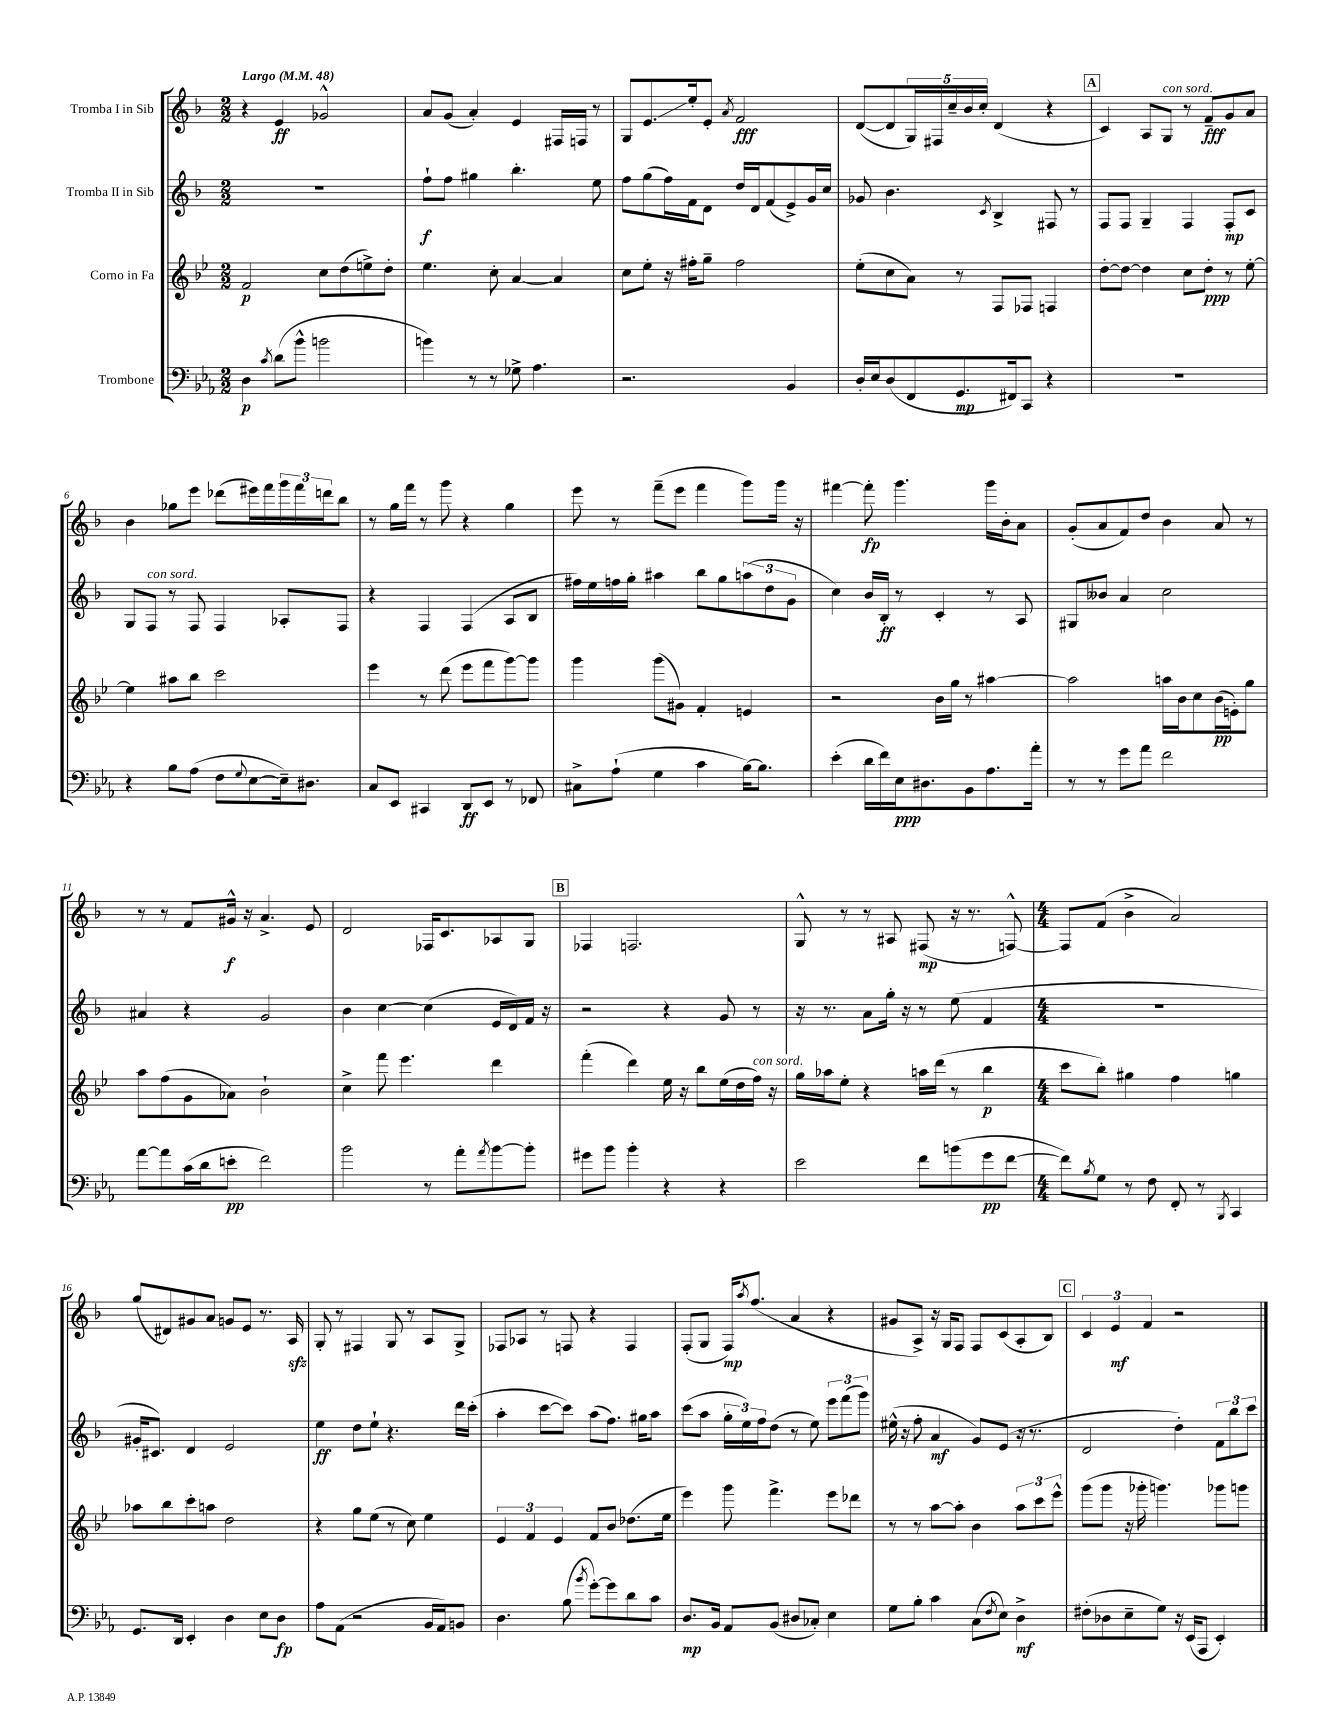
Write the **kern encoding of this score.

**kern	**kern	**kern	**kern
*staff4	*staff3	*staff2	*staff1
*clefF4	*clefG2	*clefG2	*clefG2
*k[b-e-a-]	*k[b-e-]	*k[b-]	*k[b-]
*M2/2	*M2/2	*M2/2	*M2/2
*MM48	*MM48	*MM48	*MM48
4D\	2f/	1r	4r
8qc/	.	.	.
(8d\L	.	.	4e/
8b-^^\J	.	.	.
2b\	8cc\L	.	2g-^^/
.	(8dd\	.	.
.	8ee^\)	.	.
.	8dd'\J	.	.
=	=	=	=
4b\)	4.ee-\	8ff`\L	8a/L
.	.	8ff\J	(8g/J
8r	.	4gg#\	4a'/)
8r	8cc'\	.	.
8G-^\	[4a/	4.bb-'\	4e/
4.A-\	.	.	.
.	4a/]	.	16F#/LL
.	.	.	16F/JJ
.	.	8ee\	8r
=	=	=	=
2.r	8cc\L	8ff\L	8G/L
.	8ee-'\J	(8gg\	8.e/
.	16r	16ff\L)	.
.	16ff#'\LK	16f\J	16ee'/k
.	8gg~\J	8d\J	8e'/J
.	.	.	8qa/
.	2ff#\	16dd/LL	2f/
.	.	16d/J	.
.	.	(8f/	.
4BB-/	.	8e^/)	.
.	.	16g/L	.
.	.	16cc/JJ	.
=	=	=	=
16D'/LL	(8ee-'\L	8g-/	([8d/L
16E-/J	.	.	.
(8D/	8cc\	4.b-\	8d/]
8FF/	8a\J)	.	20G/L)
.	.	.	20F#/
.	.	.	20cc~/
8.GG/	8r	.	.
.	.	.	20b-/
.	.	.	20cc'/JJ
.	.	8qc/	.
.	8F/L	4B-^/	(4d/
16FF#/k)	.	.	.
8CC/J	8F-/J	.	.
4r	4F/	8F#/	4r
.	.	8r	.
=	=	=	=
1r	[8dd'\L	8F/L	4c/)
.	8dd\_J	8F/J	.
.	4dd\]	4G~/	8A/L
.	.	.	8G/J
.	8cc\L	4F/	8r
.	8dd'\J	.	8f~/L
.	8r	8F'/L	8g/
.	[8ee-'\	8c/J	8a/J
=	=	=	=
4r	4ee-\]	8G/L	4b-\
.	.	8F/J	.
8B-\L	8aa#\L	8r	8gg-\L
(8A-\J	8bb-\J	8F/	8eee\J
8F\L	2ccc\	4F/	(8ddd-\L
8qqG/	.	.	.
[8E-\	.	.	16eee#\L)
.	.	.	16fff\
16E-~\]k)	.	8A-'/L	24ggg\
.	.	.	24fff\
8.D#\J	.	.	.
.	.	.	24ddd\J
.	.	8F/J	8bb-\J
=	=	=	=
8C/L	4eee-\	4r	8r
8EE-/J	.	.	16gg\LL
.	.	.	16fff\JJ
4CC#/	8r	4F/	8r
.	(8ddd\	.	8ggg\
8DD/L	8eee-\L	(4F/	4r
8EE-/J	8fff\	.	.
8r	[8ggg\)	8A/L	4gg\
8FF-/	8ggg\]J	8B-/J	.
=	=	=	=
8C#^\L	4ggg\	16ff#\LL)	8eee\
.	.	16ee\	.
(8A-`\J	.	16ff\	8r
.	.	16gg'\JJ	.
4G\	(8ggg\L	4aa#\	(8fff~\L
.	8g#\J)	.	8eee\J
4c\	4f'/	8bb-\L	4fff\
.	.	8gg\	.
[16B-\LK)	4e/	(12aa\	8ggg\L)
8.B-\]J	.	.	.
.	.	12dd\	.
.	.	.	16ggg\Jk
.	.	12g\J	.
.	.	.	16r
=	=	=	=
(4e-'\	2r	4cc\)	[4fff#\
16d\LL	.	16b-/LL	8fff#'\]
16f\)	.	16B-'/JJ	.
16E-\J	.	8r	4.ggg\
8.D#\	.	.	.
.	16b-\LL	4c'/	.
.	16gg\JJ	.	.
8BB-\	8r	.	.
8.A-\	[4aa#\	8r	16ggg\LL
.	.	.	16b-'\J
.	.	8A/	8a\J
16a-'\Jk	.	.	.
=	=	=	=
8r	2aa#\]	8G#/L	(8g'/L
8r	.	8b--/J	8a/
8g\L	.	4a/	8f/)
8a-\J	.	.	8dd/J
2f\	16aa\LL	2cc\	4b-\
.	16b-\J	.	.
.	8cc\	.	.
.	(16b-\L	.	8a/
.	16e'\J)	.	.
.	8gg\J	.	8r
=	=	=	=
[8a-\L	8aa\L	4a#/	8r
8a-\]	(8ff\	.	8r
(16c\L	8g\	4r	8f/L
16d\J	.	.	.
8e'\J	8a-\J)	.	16g#^^/Jk
.	.	.	16r
2f\)	2b-`\	2g/	4.a^/
.	.	.	8e/
=	=	=	=
2b-\	4cc^\	4b-\	2d/
.	8fff\	[4cc\	.
.	4.eee-\	.	.
8r	.	(4cc\]	16F-/LK
.	.	.	8.c/
8a-'\L	.	.	.
8qa-/	.	.	.
[8b-\	4ddd\	16e/LL	8A-/
.	.	16d/)	.
8b-'\]J	.	16f/JJ	8G/J
.	.	16r	.
=	=	=	=
8g#\L	(4fff'\	2r	4F-/
8b-\J	.	.	.
4b-'\	4ddd\)	.	2.F/
4r	16ee-\	4r	.
.	16r	.	.
.	8bb-\L	.	.
4r	(16ee-\L	8g/	.
.	16dd\	.	.
.	16ff\JJ)	8r	.
.	16r	.	.
=	=	=	=
2e-\	16gg\LL	16r	8G^^/
.	16aa-\J	8.r	.
.	8ee-'\J	.	8r
.	4r	8a\L	8r
.	.	16gg'\Jk	8A#/
.	.	16r	.
8f\L	16aa\LL	8r	(8F#/
.	(16ddd\JJ	.	.
(8b\	8r	(8ee\	16r
.	.	.	8.r
8g\	4bb-\	4f/	.
[8f\J	.	.	[8F^^/)
=	=	=	=
*M4/4	*M4/4	*M4/4	*M4/4
8f\]L)	8ccc\L	1r	8F/]L
8qB-/	.	.	.
8G\J	8bb-'\J)	.	(8f/J
8r	4gg#\	.	4b-^\
8F\	.	.	.
8FF'/	4ff\	.	2a/)
8r	.	.	.
8qBBB-/	.	.	.
4CC/	4gg\	.	.
=	=	=	=
8.GG/L	8aa-\L	16g#'/LK	(8gg/L
.	.	8.c#/J)	.
.	8bb-\	.	8d#/)
16DD/Jk	.	.	.
4EE-'/	8ccc'\	4d/	8g#/
.	8aa\J	.	8a/J
4D\	2dd\	2e/	8g/L
.	.	.	8e/J
8E-\L	.	.	8.r
8D\J	.	.	.
.	.	.	16A/
=	=	=	=
8A-\L	4r	4ee\	8G'/
(8AA-\J	.	.	8r
2r	8gg\L	8dd\L	4F#/
.	(8ee-\J	8ee`\J	.
.	8r	4.r	8G/
.	8cc\)	.	8r
16BB-/LL	4ee-\	.	8A/L
16AA-/J)	.	.	.
8BB/J	.	16ddd\LL	8G^/J
.	.	(16ccc'\JJ	.
=	=	=	=
4.D\	6e-/	4aa'\	8F-/L
.	.	.	8A-/J
.	6f/	.	.
.	.	[8ccc\L	8r
.	6e-/	.	.
(8B-\	.	8ccc\]J)	8F/
8qb-/	.	.	.
[8g'\L)	8f/L	(8aa\L	4r
8g\]	8b-/J	8.ff\J)	.
8d\	(8.dd-\L	.	4F/
.	.	16gg#\LK	.
8c\J	.	8aa\J	.
.	16ee-\Jk	.	.
=	=	=	=
8.D/L	4eee-\)	(8ccc\L	(8F'/L
.	.	8aa\J	8G/J
16BB-/Jk	.	.	.
8AA-/L	8ggg\	24gg'\LL	16F/LK)
.	.	24ee\)	.
.	.	.	8qaa/
.	.	.	(8.ff/J
.	.	24ff\J	.
(8BB-/J	4.fff^\	(8dd\J	.
8D#/L	.	8r	4a/
8C-'/J)	.	8ee\)	.
4E-\	8eee-\L	12eee\L	4r
.	.	(12fff\	.
.	8ddd-\J	.	.
.	.	12ggg\J)	.
=	=	=	=
8G\L	8r	(16ee#^^\	8g#/L
.	.	16r	.
8B-'\J	8r	8ff'\	8A^/J)
4c\	[8aa\L	4a/	16r
.	.	.	16G/LK
.	8aa'\]J	.	8F/J
(8C\L	4b-\	8g/L)	8F/L
8qF/	.	.	.
8E-\J)	.	(8e/J	(8c/
4D^\	12aa\L	16r	8A'/
.	.	8.r	.
.	12ccc\	.	.
.	.	.	8B-/J)
.	12eee-^^\J	.	.
=	=	=	=
(8F#'\L	(8ggg\L	2d/	6c/
8D-\	8ggg\J	.	.
.	.	.	6e/
8E-~\	16r	.	.
.	16ggg-'\	.	.
.	.	.	6f/
8G\J)	4.ggg\)	.	.
16r	.	4dd'\)	2r
(16EE-/LK	.	.	.
8AAA-/J	.	.	.
4EE-'/)	8ggg-\L	12f\L	.
.	.	12bb-\	.
.	8ggg\J	.	.
.	.	12ccc\J	.
==	==	==	==
*-	*-	*-	*-
